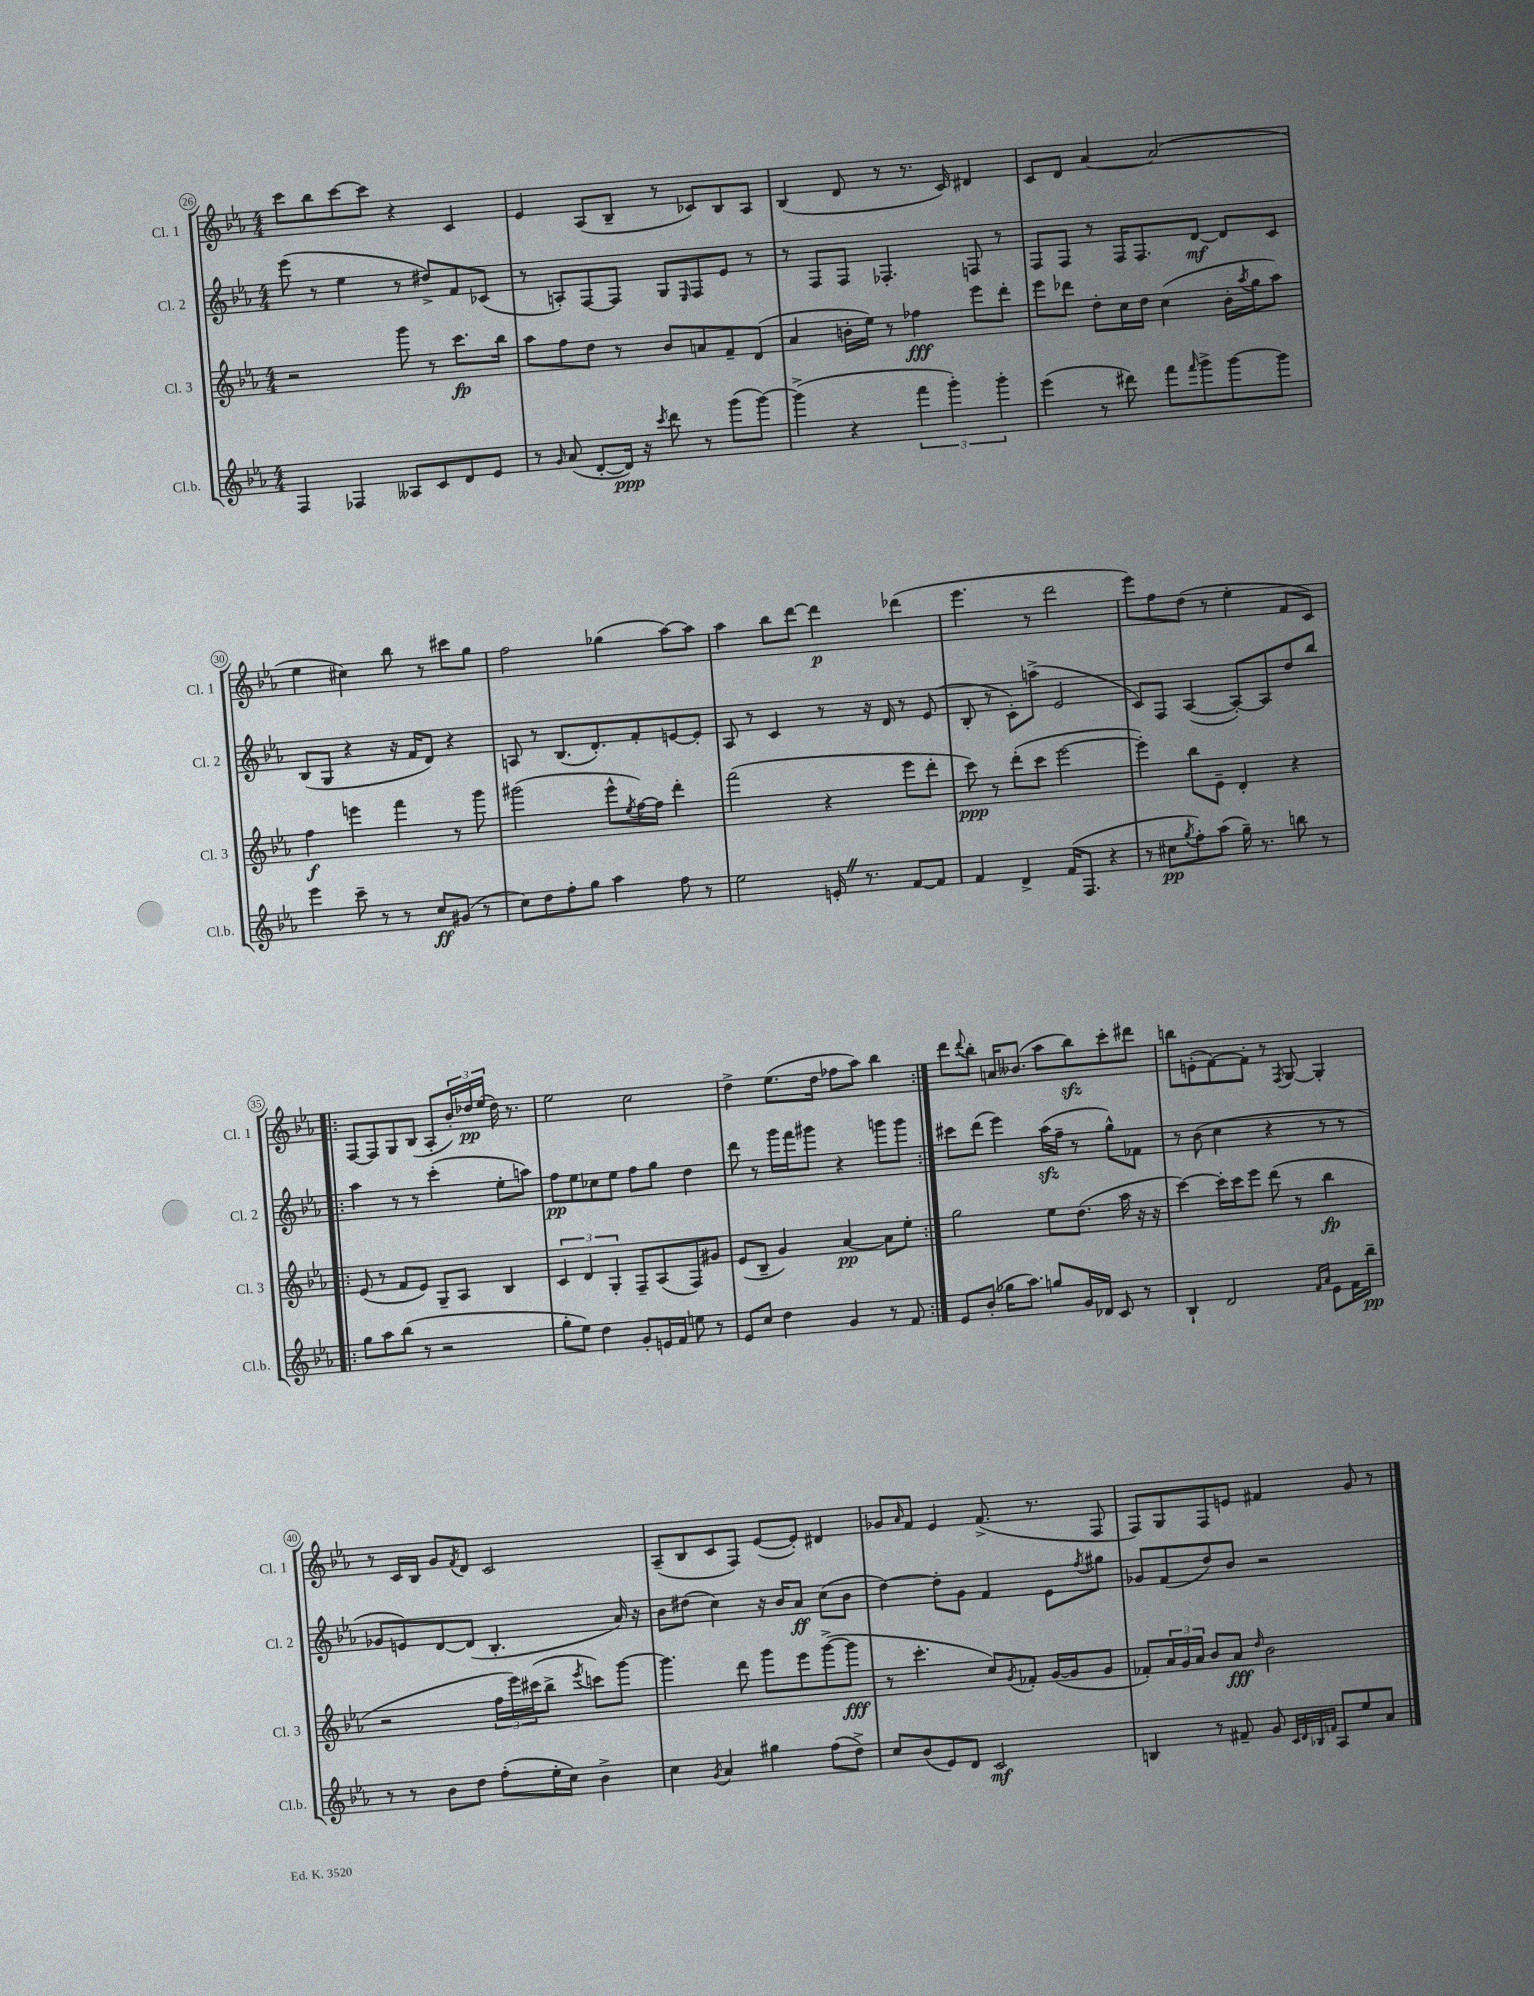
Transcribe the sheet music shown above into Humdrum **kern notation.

**kern	**kern	**kern	**kern
*staff4	*staff3	*staff2	*staff1
*clefG2	*clefG2	*clefG2	*clefG2
*k[b-e-a-]	*k[b-e-a-]	*k[b-e-a-]	*k[b-e-a-]
*M4/4	*M4/4	*M4/4	*M4/4
4F/	2r	(8eee-\	8ccc\L
.	.	8r	8bb-\
4F-/	.	4ee-\	[8ccc\
.	.	.	8ccc\]J
8A--/L	8ggg\	8r	4r
8c/	8r	8dd#^/L)	.
8d/	8.ccc\L	8f/	4c/
8e-/J	.	(8c-/J	.
.	16bb-\Jk	.	.
=	=	=	=
8r	8aa-\L	8r	4e-/
16qqg/	.	.	.
(8a-/	8ff\	8A'/L)	.
[8d'/L	8dd\J	[8F/	(8A-/L
16d/]Jk)	8r	8F/]J	8B-~/J
16r	.	.	.
8qccc/	.	.	.
8ddd\	8b-/L	8G/L	8r
.	.	16qqE-/	.
8r	8a/	8F/	8c-/L)
(8ggg\L	8f~/	8e-/J	8B-/
[8ggg\J)	(8d/J	8r	8A-/J
=	=	=	=
(4ggg^\]	4a-/	8r	(4B-/
.	.	8F/L	.
4r	16b'\LL	8F/J	8d/
.	16ee-\JJ)	.	.
.	8r	4.F-'/	8r
6fff\	4ff-\	.	8.r
6ggg'\)	.	.	.
.	.	.	16c/)
.	8eee-\L	8F/	4d#/
6ggg'\	.	.	.
.	8ddd'\J	8r	.
=	=	=	=
(4eee-\	8eee-\L	8F/L	8c/L
.	8ddd-\J	8F/J	8d/J
8r	8dd'\L	8r	[4a-/
8ddd#\)	16cc\L	16F/LK	.
.	16dd\JJ	8.F/	.
8fff\L	(4cc\	.	(2a-/]
16qqfff/	.	.	.
8ggg^\	.	[8d/J	.
[8ggg\	16b-'\LL	8d/]L	.
.	8qaa-/	.	.
.	16gg\J	.	.
8ggg\]J	8aa-\J)	8c/J	.
=	=	=	=
4eee-\	4ff\	(8B-/L	4ee-\
.	.	8G/J	.
8ccc~\	4eee\	4r	4cc#\)
8r	.	.	.
8r	4fff\	16r	8bb-\
.	.	16f/LK	.
8cc/L	.	8d/J)	8r
(8g#/J	8r	4r	8ccc#\L
8r	8ggg\	.	8gg\J
=	=	=	=
8cc\L)	(2ggg#\	8A/	2ff\
8dd\	.	8r	.
8ff'\	.	(8.B-/L	.
8gg\J	.	.	.
.	.	8.d'/)	.
4aa-\	8eee-^^\L	.	(4gg-\
.	8qee-/	.	.
.	[16ff\L)	8f'/	.
.	16ff\]JJ	.	.
8ff\	4ddd'\	[8e/	[8aa-\L)
8r	.	8e'/]J	8aa-\]J
=	=	=	=
2ee-\	(2fff\	8A-/	4aa-\
.	.	8r	.
.	.	4c/	8bb-\L
.	.	.	[8ddd\J
16e'/	4r	8r	4ddd\]
8.r	.	.	.
.	.	16r	.
.	.	16d/	.
[8f/L	8eee-\L	8r	(4ddd-\
8f/]J	8ddd'\J	(8e-/	.
=	=	=	=
4f/	8ccc\)	8B-'/	4.eee-\
.	8r	8r	.
4d^/	(8ddd'\L	8c'\L)	.
.	8ccc\J	(8aa^\J	8r
(16f/LK	[2eee-\	2e-/	2ddd\
8.F/J	.	.	.
4r	.	.	.
=	=	=	=
8r	4eee-'\])	8c/L)	8eee-\L)
8cc#\L	.	8F/J	8ff\
8qgg/	.	.	.
8ff'\)	8bb-\L	([4A-/	(8dd\J
(8aa-\J	8e-~\J	.	8r
16gg~\)	4d'/	8A-'/_L)	4ee-'\
8.r	.	.	.
.	.	8A-/]	.
8bb\	4r	8dd/	8f/L
8r	.	8bb-/J	8c/J)
=!|:	=!|:	=!|:	=!|:
8gg\L	(8e-/	4aa-\	[8F/L
8aa-\	8r	.	8F/]
(8bb-\J	8f/L	8r	8G/
8r	8e-/J)	8r	(8B-/J
2r	8G~/L	(4ccc'\	8A-'/L
.	8A-/J	.	24b-'/L)
.	.	.	24dd-/
.	.	.	(24ee-/JJ
.	4B-/	8ee-'\L	16dd-\)
.	.	.	8.r
.	.	8aa\J)	.
=	=	=	=
8gg'\L	6c/	8ff\L	2ee-\
8ee-\J)	.	8ee-\	.
.	6d/	.	.
4dd\	.	8cc-\	.
.	6G'/	.	.
.	.	8ee-\J	.
8g'/L	8F~/L	8ff\L	2cc\
16e/L	(8A-/	8gg\J	.
16f/JJ	.	.	.
8ee\	8F/)	4dd\	.
8r	8g#/J	.	.
=	=	=	=
8e-/L	(8e-/L	8ddd\	4dd^\
8cc/J	8B-~/J	8r	.
4dd\	4g/)	16ggg\LL	(8.ee-\L
.	.	16fff\J	.
.	.	8ggg#\J	.
.	.	.	16dd\Jk
4g/	[4a-/	4r	8ff-\L
.	.	.	8aa-\J)
8r	8a-\]L	8ggg\L	4bb-\
8f/	8ee-'\J	8ggg\J	.
=:|!	=:|!	=:|!	=:|!
8e-/L	2gg\	8ccc#\L	8ddd\L
.	.	.	8qqddd/
(8b-'/J	.	(8ddd\J	8bb-'\J
16gg-\LK	.	4eee-\)	16a/LK
8.aa-\J)	.	.	(8.b--/J
8gg/L	8ee-\L	(16aa-\LL	8aa-\L
.	.	16ff~\JJ	.
16g/L	(8.dd\J	8r	8bb-\)
16d-/JJ	.	.	.
8c/	.	8gg^^\L)	8ccc'\
.	16aa-\	.	.
8r	16r	8f-\J	8ddd#\J
.	16r	.	.
=	=	=	=
4B-`/	[4ccc\)	8r	8bb\L
.	.	(8b-\	(8e'\
2d/	16ccc'\]LL	4cc\	[8f\)
.	16ccc\J	.	.
.	8eee-\J	.	8f'\]J
.	(8ddd\	4r	8r
.	.	.	8qF/
.	8r	.	[8G/
16qqf/LL	.	.	.
16qqa-/JJ	.	.	.
8e-\L	4bb-\	8r	4G'/]
16f\L	.	8r	.
16bb-~\JJ	.	.	.
=	=	=	=
8r	2r	8g-/L	8r
8r	.	8e/)	16c/LL
.	.	.	16B-/JJ
8b-\L	.	[8d/	8g/L
.	.	.	8qf/
8dd\J	.	(8d/]J	8d/J
(8ff'\L	24ff\LL	4.B-'/	2c/
.	24eee-\)	.	.
.	(24ccc#\J	.	.
16ee-'\L	8bb-^\J	.	.
16cc\JJ)	.	.	.
.	8qeee-/	.	.
4b-^\	8ccc\L)	.	.
.	[8ggg\J	16a-/)	.
.	.	16r	.
=	=	=	=
4cc\	4.ggg\]	8b-\L	(8A-~/L
.	.	(8dd#\J	8B-/
8qg/	.	.	.
4a-/	.	4cc\)	8c/
.	8ddd\	.	8F/J)
4gg#\	8ggg\L	16r	([8e-/L
.	.	16b-/LK	.
.	8eee-\	8a-/J	8e-'/]J)
(8ff\L	([8ggg^\	(8cc\L	4d#/
8dd^\J)	8ggg\]J	8b-\J	.
=	=	=	=
8cc/L	8r	[4dd\)	8g-/L
.	.	.	16qqa-/
(8b-/	4.ccc'\	.	8f/J
8e-/)	.	8dd'\]L	4e-/
8d/J	.	8g\J	.
2c/	8cc/L)	4f/	(8.f^/
.	8qg/	.	.
.	8f-'/J	.	.
.	.	.	8.r
.	([16g/LL	8e-\L	.
.	16g/]J	.	.
.	.	8qff/	.
.	8g/J	8gg#\J	8F/
=	=	=	=
4B/	8f-'/L)	8g-/L	8F/L)
.	24a-/L	(8f/	8G/
.	24g/	.	.
.	24a-/JJ	.	.
8r	8b-/L	8dd/)	8F/
8f#~/	8a-/J	8b-/J	8e/J
.	16qqdd/	.	.
8g/	2b-\	2r	4f#/
32qqc/LLL	.	.	.
32qqd/	.	.	.
32qqB-/	.	.	.
32qqf/JJJ	.	.	.
8A-/L	.	.	.
8ee-/	.	.	8g/
8a-/J	.	.	8r
==	==	==	==
*-	*-	*-	*-
